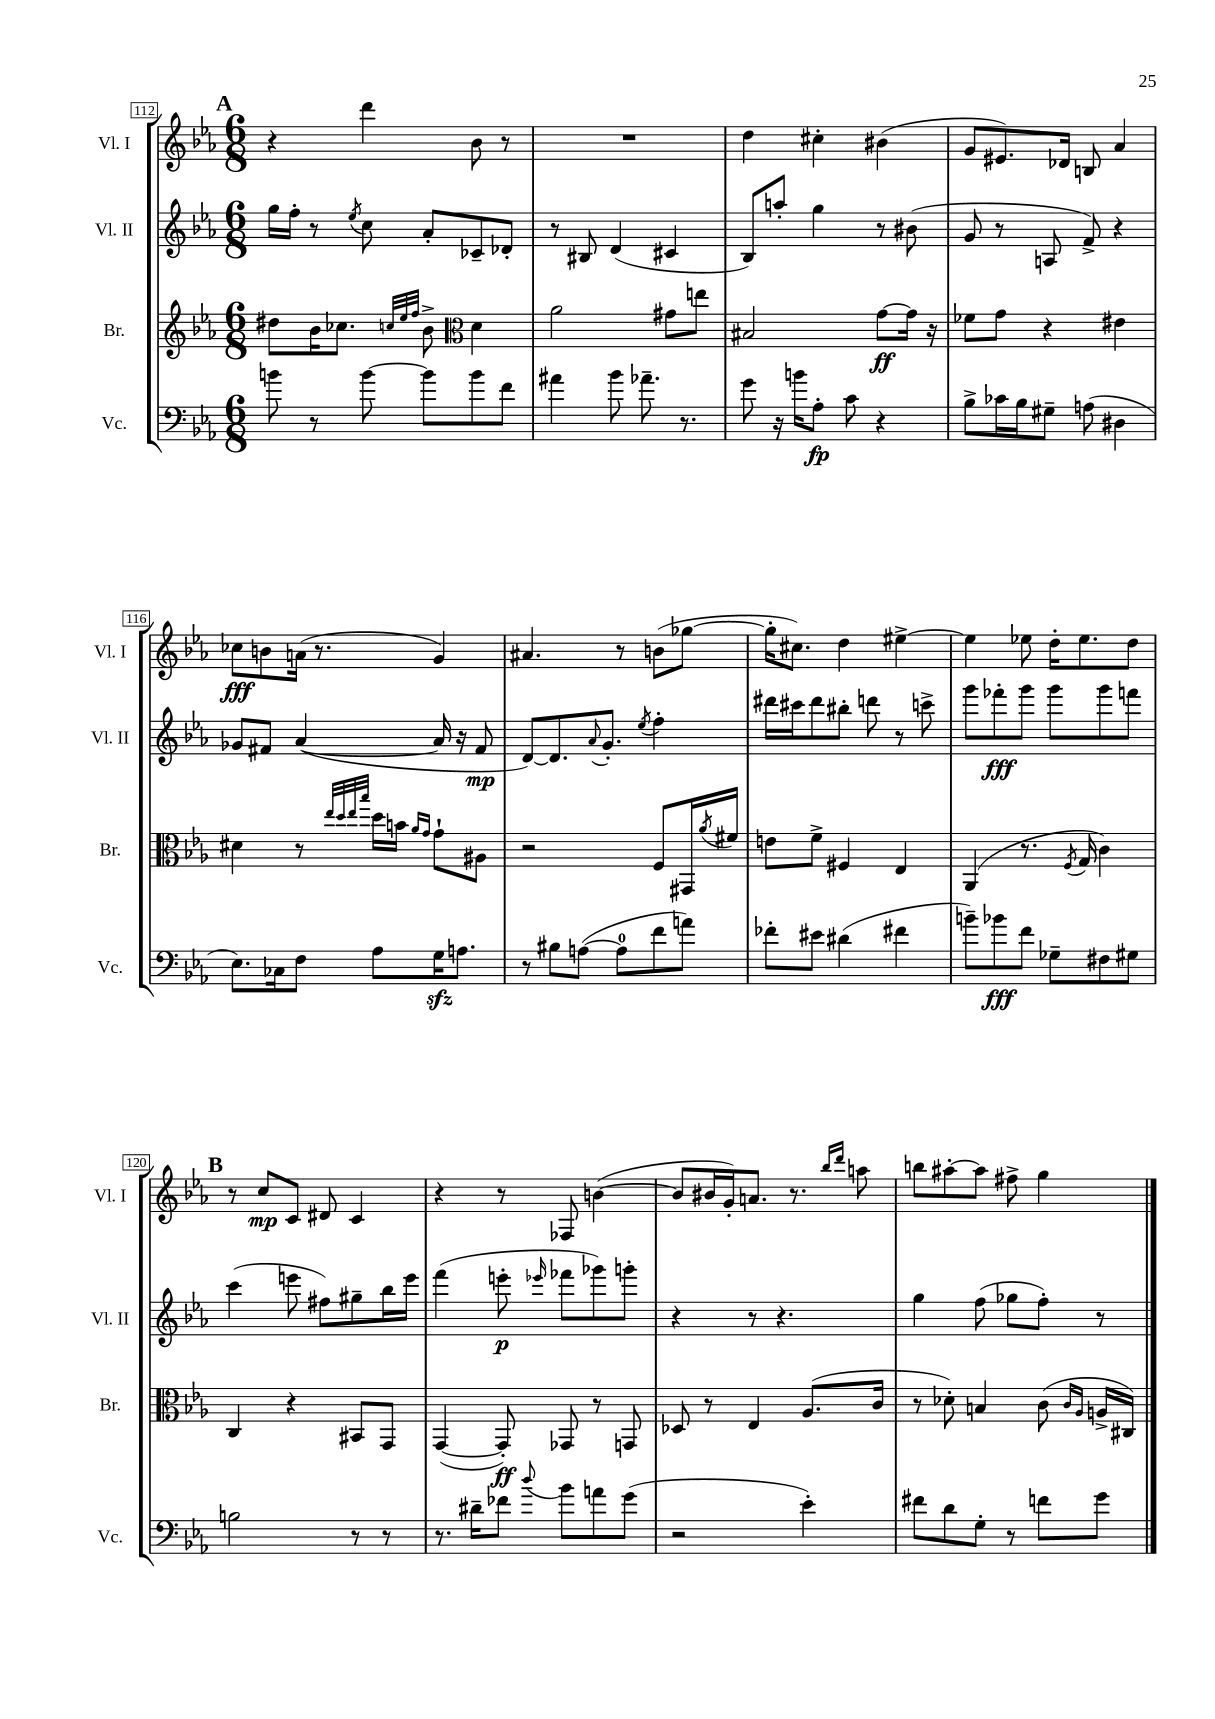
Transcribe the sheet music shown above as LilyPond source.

<<
\new StaffGroup <<
\new Staff = "s0" \with { instrumentName = "Vl. I" shortInstrumentName = "Vl. I" } {
    \clef treble \key ees \major \numericTimeSignature \time 6/8
    \mark \markup { \bold "A" } r4 d'''4 bes'8 r8 |
    R2. |
    d''4 cis''4-. bis'4( |
    g'8 eis'8.) des'16 b8 aes'4 |
    ces''8\fff b'8 a'16( r8. g'4) |
    ais'4. r8 b'8( ges''8~ |
    ges''16-. cis''8.) d''4 eis''4~-> |
    eis''4 ees''8 d''16-. ees''8. d''8 |
    \mark \markup { \bold "B" } r8 c''8\mp c'8 dis'8 c'4 |
    r4 r8 fes8 b'4~( |
    b'8 bis'16 g'16-.) a'8. r8. \grace { bes''16 d'''16 } a''8 |
    b''8 ais''8~-. ais''8 fis''8-> g''4 \bar "|." |
}
\new Staff = "s1" \with { instrumentName = "Vl. II" shortInstrumentName = "Vl. II" } {
    \clef treble \key ees \major \numericTimeSignature \time 6/8
    \mark \markup { \bold "A" } g''16 f''16-. r8 \acciaccatura { ees''8 } c''8 aes'8-. ces'8-- des'8-. |
    r8 bis8 d'4( cis'4 |
    bes8) a''8-. g''4 r8 bis'8( |
    g'8 r8 a8 f'8->) r4 |
    ges'8 fis'8 aes'4~( aes'16 r16 fis'8\mp |
    d'8~) d'8. \appoggiatura { aes'8 } g'8.-. \acciaccatura { ees''8 } f''4-. |
    dis'''16 cis'''16 dis'''8 bis''8-. d'''8 r8 c'''8-> |
    g'''8 fes'''8-.\fff g'''8 g'''8 g'''8 f'''8 |
    \mark \markup { \bold "B" } c'''4( e'''8 fis''8) gis''8-- bes''16 e'''16 |
    f'''4( e'''8-.\p \grace { ees'''16 } fes'''8 ges'''8) g'''8-. |
    r4 r8 r4. |
    g''4 f''8( ges''8 f''8-.) r8 \bar "|." |
}
\new Staff = "s2" \with { instrumentName = "Br." shortInstrumentName = "Br." } {
    \clef treble \key ees \major \numericTimeSignature \time 6/8
    \mark \markup { \bold "A" } dis''8 bes'16 ces''8. \grace { c''32 ees''32 f''32 } bes'8-> \clef alto d'4 |
    aes'2 gis'8 e''8 |
    bis2 g'8~\ff g'16 r16 |
    fes'8 g'8 r4 eis'4 |
    dis'4 r8 \grace { ees''32 d''32 ees''32 bes''32 } d''16 b'16 \grace { aes'16 g'16 } g'8-! ais8 |
    r2 f8 gis,16 \acciaccatura { aes'8 } fis'16 |
    e'8 f'8-> fis4 ees4 |
    aes,4( r8. \acciaccatura { f8 } g16 c'4) |
    \mark \markup { \bold "B" } c4 r4 bis,8 g,8 |
    g,4~( g,8-.\ff) ges,8 r8 g,8 |
    des8 r8 ees4 aes8.( c'16 |
    r8 des'8-.) b4 c'8( \grace { c'16 aes16 } a16-> cis16) \bar "|." |
}
\new Staff = "s3" \with { instrumentName = "Vc." shortInstrumentName = "Vc." } {
    \clef bass \key ees \major \numericTimeSignature \time 6/8
    \mark \markup { \bold "A" } b'8 r8 b'8~ b'8 b'8 f'8 |
    ais'4 bes'8 aes'8.-- r8. |
    g'8 r16 b'16 aes8-.\fp c'8 r4 |
    bes8-> ces'16 bes16 gis8-- a8( dis4 |
    ees8.) ces16 f8 aes8 g16\sfz a8. |
    r8 bis8 a8~( a8-0 f'8 a'8) |
    fes'8-. eis'8 dis'4( fis'4 |
    b'8--) bes'8\fff f'8 ges8-- fis8 gis8 |
    \mark \markup { \bold "B" } b2 r8 r8 |
    r8. dis'16-- fes'8 \appoggiatura { d''8 } bes'8 a'8 g'8( |
    r2 ees'4-.) |
    fis'8 d'8 g8-. r8 f'8 g'8 \bar "|." |
}
>>
>>
\layout { \context { \Score currentBarNumber = #112 \override BarNumber.stencil = #(make-stencil-boxer 0.1 0.3 ly:text-interface::print) } }
